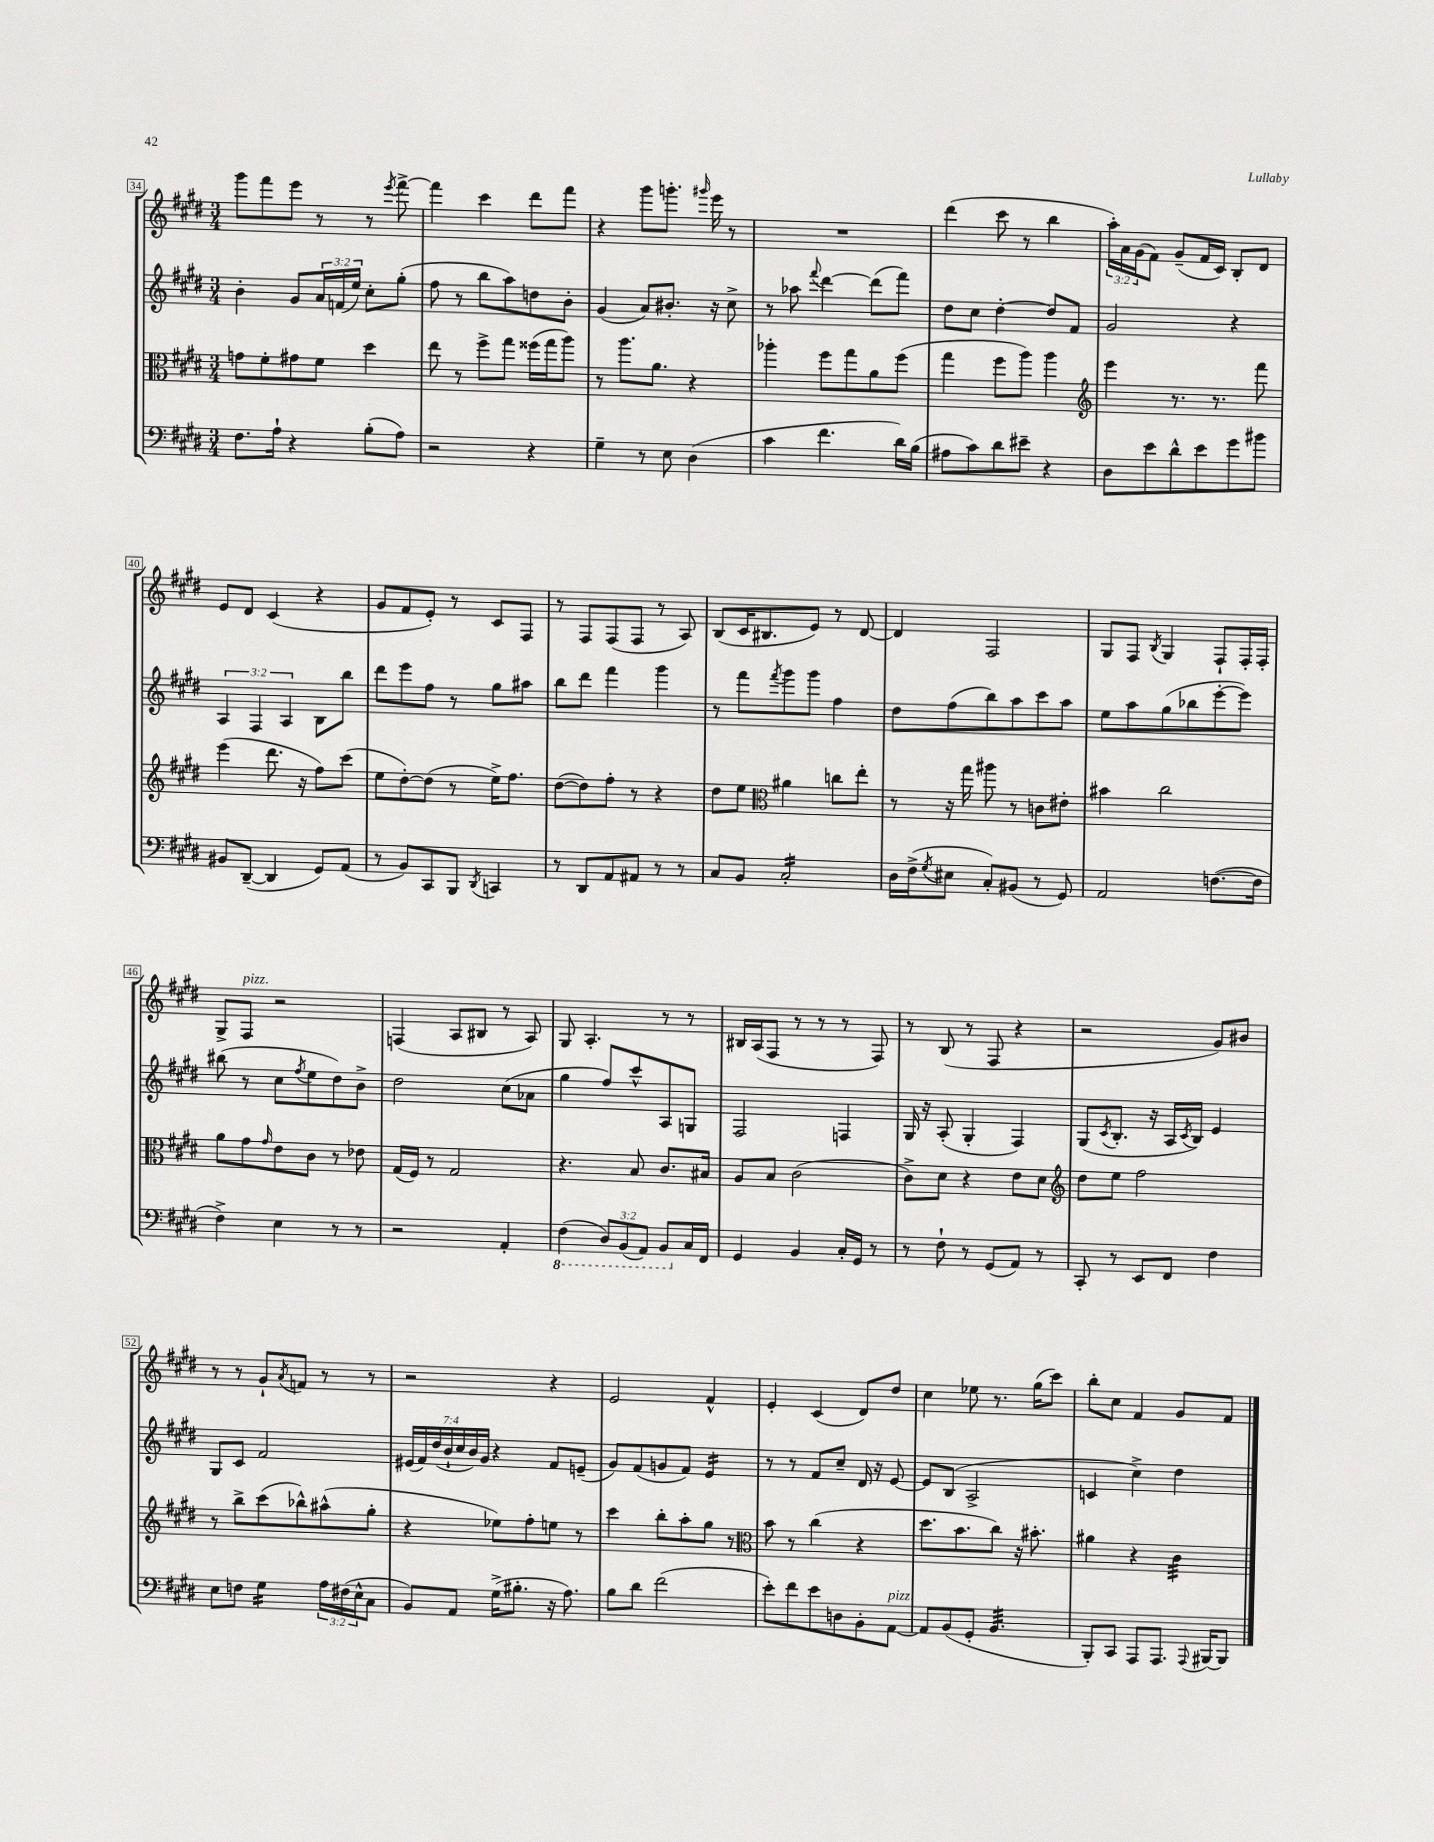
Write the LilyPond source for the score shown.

<<
\new StaffGroup <<
\new Staff = "s0" {
    \clef treble \key e \major \numericTimeSignature \time 3/4 \override Staff.TupletNumber.text = #tuplet-number::calc-fraction-text
    gis'''8 fis'''8 e'''8 r8 r8 \acciaccatura { e'''8 } fis'''8~-> |
    fis'''4 cis'''4 dis'''8 fis'''8 |
    r4 gis'''8 g'''8.-. \grace { gis'''16 } e'''16 r8 |
    R2. |
    dis'''4( cis'''8 r8 b''4 |
    \tuplet 3/2 { a''16-.) a'16 gis'16( } fis'8) gis'8--( fis'16 cis'16) b8-. dis'8 |
    e'8 dis'8 cis'4( r4 |
    gis'8 fis'8 e'8-.) r8 cis'8 fis8 |
    r8 fis8 fis8( fis8 r8 a8) |
    b8( cis'16 bis8. e'8) r8 dis'8~ |
    dis'4 fis2 |
    gis8 fis8 \acciaccatura { b8 } gis4 fis8-! fis16-. fis16-. |
    gis8-> fis8^\markup { \italic "pizz." } r2 |
    f4( a8 bis8 r8 a8) |
    gis8 a4.-. r8 r8 |
    bis16 a16( fis8 r8 r8 r8 fis8) |
    r8 b8( r8 fis8 r4 |
    r2 gis'8) bis'8 |
    r8 r8 gis'8-! \acciaccatura { a'8 } f'8 r8 r8 |
    r2 r4 |
    e'2 fis'4-^ |
    e'4-. cis'4( dis'8) dis''8 |
    cis''4 ees''8 r8. gis''16( cis'''8) |
    b''8-. cis''8 fis'4 gis'8 fis'8 \bar "|." |
}
\new Staff = "s1" {
    \clef treble \key e \major \numericTimeSignature \time 3/4 \override Staff.TupletNumber.text = #tuplet-number::calc-fraction-text
    b'4-. gis'8 \tuplet 3/2 { a'16 f'16( e''16) } cis''8-. gis''8-.( |
    fis''8 r8 b''8 a''8) d''8 b'8-. |
    gis'4( a'8) bis'8.-. r16 cis''8-> |
    r8 aes''8 \appoggiatura { fis'''8 } dis'''4~ dis'''8( fis'''8) |
    dis''8 cis''8 dis''4~-. dis''8 fis'8 |
    gis'2 r4 |
    \tuplet 3/2 { a4 fis4 a4 } b8 b''8 |
    dis'''8 e'''8 fis''8 r8 gis''8 ais''8 |
    b''8 dis'''8 fis'''4 gis'''4 |
    r8 fis'''8 \acciaccatura { fis'''8 } gis'''8 gis'''8 fis''4 |
    dis''8 fis''8( b''8) a''8 cis'''8 a''8 |
    e''8 a''8 gis''8( bes''8 e'''8~-. e'''8) |
    bis''8( r8 cis''8 \acciaccatura { fis''8 } e''8 dis''8) b'8-> |
    dis''2 cis''8( aes'8 |
    gis''4 fis''8) cis'''8-^ a8 g8 |
    fis2 f4 |
    gis16 r16 a8-.( gis4-. fis4) |
    gis8( \acciaccatura { cis'8 } b8.-. r16 a16 \acciaccatura { cis'8 } b16) e'4 |
    gis8 cis'8 fis'2 |
    \tuplet 7/4 { eis'16( fis'16) dis''16( b'16-! cis''16 b'16) gis'16 } r4 fis'8 e'8--( |
    gis'8) fis'8( g'8 fis'8) e'4:16 |
    r8 r8 fis'8 cis''8-- dis'16 r16 e'8~ |
    e'8 b8( a2-> |
    c'4 cis''4->) dis''4 \bar "|." |
}
\new Staff = "s2" {
    \clef alto \key e \major \numericTimeSignature \time 3/4
    g'8 fis'8-. gis'8 fis'8 dis''4 |
    e''8 r8 fis''8-> gis''8 fisis''16( gis''16 a''8) |
    r8 a''8. a'8. r4 |
    aes''4-. fis''8 gis''8 a'8 fis''8( |
    gis''4 fis''8 a''8) a''4 |
    \clef treble e'''4 r8. r8. fis'''8 |
    e'''4( dis'''8. r16 fis''8) cis'''8( |
    e''8 dis''8~-.) dis''8( r8 e''16->) fis''8. |
    dis''8~( dis''8) fis''8-. r8 r4 |
    dis''8 e''8 \clef alto ais'4 c''8 e''8-. |
    r8 r16 gis''16 ais''8 r8 c'8 eis'8-. |
    bis'4 cis''2 |
    a'8 gis'8 \grace { gis'16 } e'8 cis'8 r8 ees'8 |
    gis16( fis16) r8 gis2 |
    r4. b8 cis'8. bis16 |
    a8 b8 cis'2( |
    cis'8->) dis'8 r4 e'8 dis'8 |
    \clef treble dis''8 e''8 fis''2 |
    r8 b''8-> cis'''8( bes''8-^) ais''8-^( gis''8-. |
    r4 ees''8) fis''8-. e''8 r8 |
    cis'''4 b''8-. a''8-. gis''8 r8 |
    \clef alto b'8 r8 cis''4( r4 |
    dis''8. b'8. cis''8) r16 bis'8.-. |
    ais'4 r4 cis'4:32 \bar "|." |
}
\new Staff = "s3" {
    \clef bass \key e \major \numericTimeSignature \time 3/4 \override Staff.TupletNumber.text = #tuplet-number::calc-fraction-text
    fis8. a16-! r4 b8-.( a8) |
    r2 r4 |
    gis4-- r8 e8 dis4( |
    cis'4 fis'4. dis'16) b16( |
    ais8 cis'8) dis'8 eis'8-- r4 |
    dis8 e'8 dis'8-^ e'8 gis'8 bis'8 |
    bis,8 dis,8~--( dis,4 gis,8) a,8( |
    r8 b,8) cis,8 b,,8 \acciaccatura { dis,8 } c,4 |
    r8 dis,8 a,8 ais,8 r8 r8 |
    cis8 b,8 cis2:16-. |
    dis16 fis16->( \acciaccatura { gis8 } eis8 cis8-.) bis,8( r8 gis,8) |
    a,2 f8.~( f16 |
    fis4->) e4 r8 r8 |
    r2 a,4-. |
    \ottava #-1 fis,4( \tuplet 3/2 { dis,8) b,,8( a,,8) } b,,8 \ottava #0 cis16 fis,16 |
    gis,4 b,4 cis16-. gis,16 r8 |
    r8 fis8-! r8 gis,8( a,8) r8 |
    cis,8-. r8 e,8 fis,8 fis4 |
    e8 f8 gis4:16 \tuplet 3/2 { a16 fis16( e16-^ } cis8 |
    b,8) a,8 gis16->( bis8.-. r16 a8.) |
    b8 dis'8 fis'2( |
    e'8-.) fis'8 e'8 d8 b,8-. a,8~^\markup { \italic "pizz." } |
    a,8 b,8( gis,8-. b,4.:32 |
    b,,8-.) cis,8 a,,8 a,,8. \appoggiatura { a,,8 } bis,,16~ bis,,8 \bar "|." |
}
>>
>>
\layout { \context { \Score currentBarNumber = #34 \override BarNumber.stencil = #(make-stencil-boxer 0.1 0.3 ly:text-interface::print) } }
